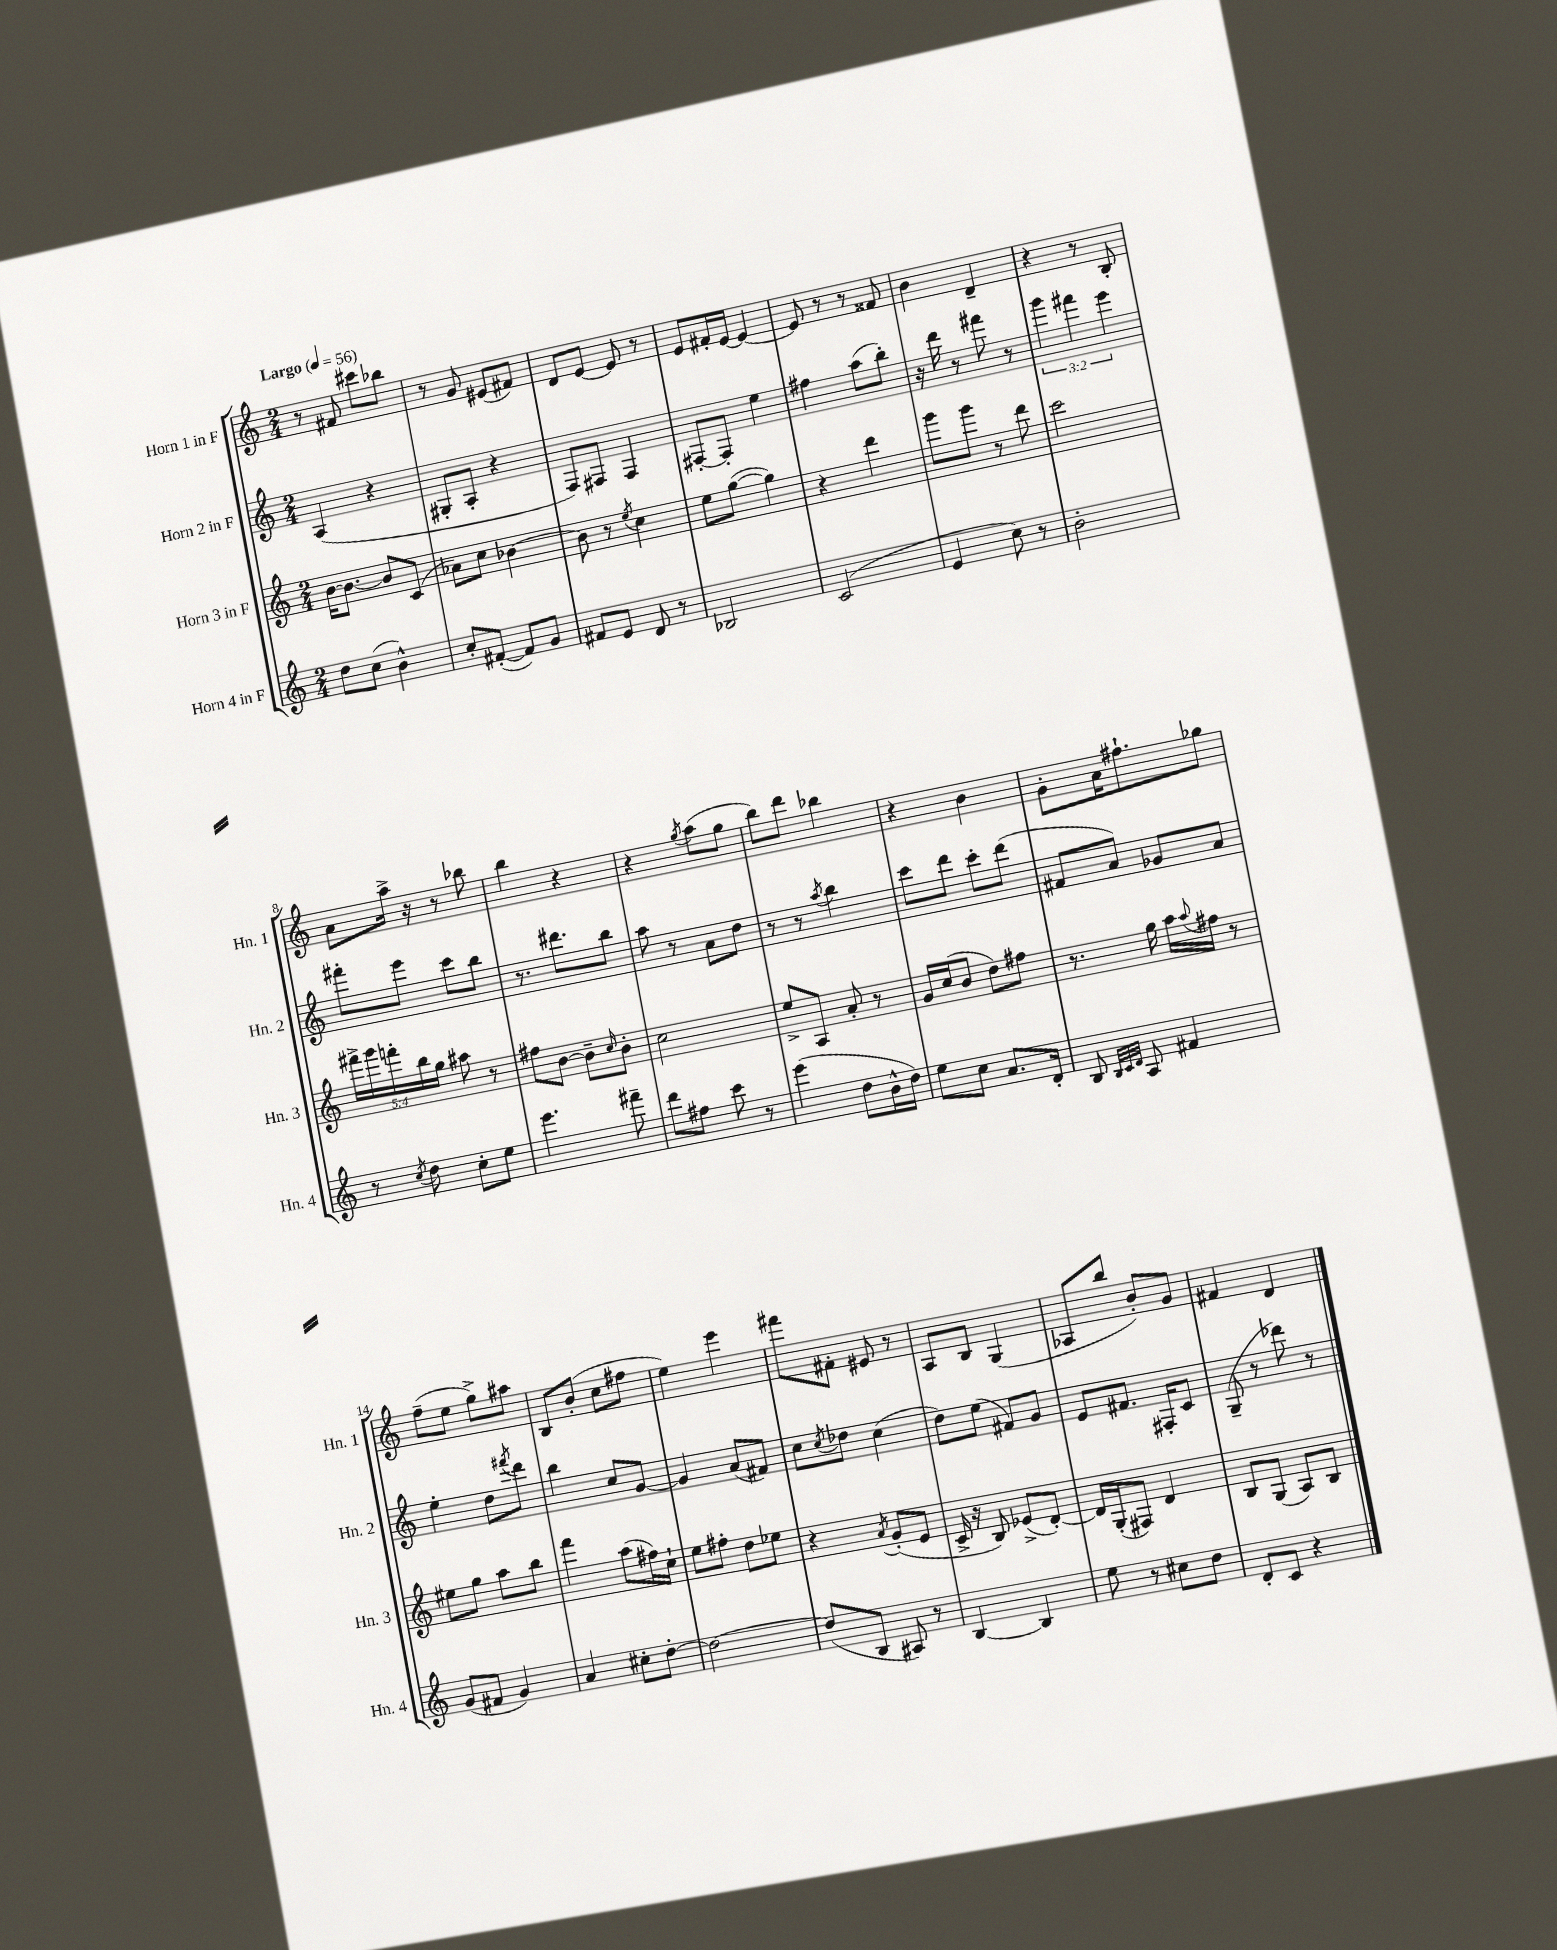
<<
\new StaffGroup <<
\new Staff = "s0" \with { instrumentName = "Horn 1 in F" shortInstrumentName = "Hn. 1" } {
    \clef treble \key c \major \numericTimeSignature \time 2/4 \tempo "Largo" 4 = 56
    r8 fis'8 cis'''8 bes''8 |
    r8 g'8 eis'8( fis'8) |
    d'8 e'8~ e'8 r8 |
    e'8 fis'16-. e'16~ e'4~ |
    e'8 r8 r8 fisis'8 |
    b'4 d'4-- |
    r4 r8 b8-. |
    a'8 a''16-> r16 r8 bes''8 |
    b''4 r4 |
    r4 \acciaccatura { g''8 } a''8( g''8 |
    b''8) d'''8 bes''4 |
    r4 b'4 |
    g'8-. a'16 fis''8.-! ges''8 |
    f''8--( e''8 g''8->) ais''8 |
    b8 b'8-.( c''8 fis''8 |
    e''4) e'''4 |
    fis'''8 fis'8-. eis'8 r8 |
    a8 b8 g4( |
    aes8 b''8 b'8-.) g'8 |
    fis'4 d'4 \bar "|." |
}
\new Staff = "s1" \with { instrumentName = "Horn 2 in F" shortInstrumentName = "Hn. 2" } {
    \clef treble \key c \major \numericTimeSignature \time 2/4 \override Staff.TupletNumber.text = #tuplet-number::calc-fraction-text
    a4( r4 |
    gis8-. a8-. r4 |
    f8) fis8 fis4 |
    fis8~-. fis8-. e''4 |
    fis''4 a''8( b''8-.) |
    r16 d'''16 r8 fis'''8 r8 |
    \tuplet 3/2 { g'''4 fis'''4 e'''4 } |
    fis'''8-. e'''8 c'''8 b''8 |
    r8. dis'''8. b''8 |
    a''8 r8 a'8 d''8 |
    r8 r8 \acciaccatura { a''8 } b''4 |
    c'''8 d'''8 c'''8-. d'''8( |
    fis'8 a'8) ges'8 a'8 |
    e''4-. d''8 \acciaccatura { fis'''8 } d'''8 |
    b''4 c''8 g'8~ |
    g'4 a'8( fis'8) |
    c''8 \acciaccatura { c''8 } des''8 c''4( |
    d''8) e''8( fis'8) g'8 |
    e'8 fis'8. fis16-. c'8 |
    g8--( r8 des'''8) r8 \bar "|." |
}
\new Staff = "s2" \with { instrumentName = "Horn 3 in F" shortInstrumentName = "Hn. 3" } {
    \clef treble \key c \major \numericTimeSignature \time 2/4 \override Staff.TupletNumber.text = #tuplet-number::calc-fraction-text
    b'16~ b'8.~ b'8 c'8( |
    aes'8) c''8 bes'4~ |
    bes'8 r8 \acciaccatura { e''8 } c''4 |
    e''8 g''8~( g''4) |
    r4 d'''4 |
    g'''8 g'''8 r8 d'''8 |
    c'''2 |
    \tuplet 5/4 { fis'''16-> g'''16 f'''16-. b''16 g''16 } ais''8 r8 |
    fis''8 b'8~ b'8-- \grace { c''16 } b'8-. |
    c''2 |
    e''8-> a8 a'8-. r8 |
    g'16 c''16( b'8 d''8) fis''8 |
    r8. g''16 a''16 \appoggiatura { a''8 } fis''16 r8 |
    eis''8 g''8 a''8 b''8 |
    f'''4 a''8( fis''16) c''16-! |
    e''8 fis''8-. d''8 ees''8 |
    r4 \acciaccatura { a'8 } g'8-.( e'8 |
    c'16-> r16 b8) ees'8->( d'8~-.) |
    d'16 g16-.( fis8) d'4 |
    b8 g8( a8) b8 \bar "|." |
}
\new Staff = "s3" \with { instrumentName = "Horn 4 in F" shortInstrumentName = "Hn. 4" } {
    \clef treble \key c \major \numericTimeSignature \time 2/4
    d''8 c''8( b'4-^) |
    c''8-. fis'8~-.( fis'8) g'8 |
    fis'8 e'8 d'8 r8 |
    bes2 |
    c'2( |
    e'4 c''8) r8 |
    b'2-. |
    r8 \acciaccatura { c''8 } d''8 c''8-. e''8 |
    e'''4. fis'''8-- |
    d'''8 fis''8 c'''8 r8 |
    e'''4( d''8 b'16-^ d''16) |
    e''8 c''8 a'8. d'16-. |
    b8 \grace { b32 c'32 d'32 } a8 fis'4 |
    g'8( fis'8 g'4) |
    a'4 cis''8-. d''8~-. |
    d''2~ |
    d''8( b8 ais8) r8 |
    b4~ b4 |
    e''8 r8 cis''8 d''8 |
    d'8-. c'8 r4 \bar "|." |
}
>>
>>
